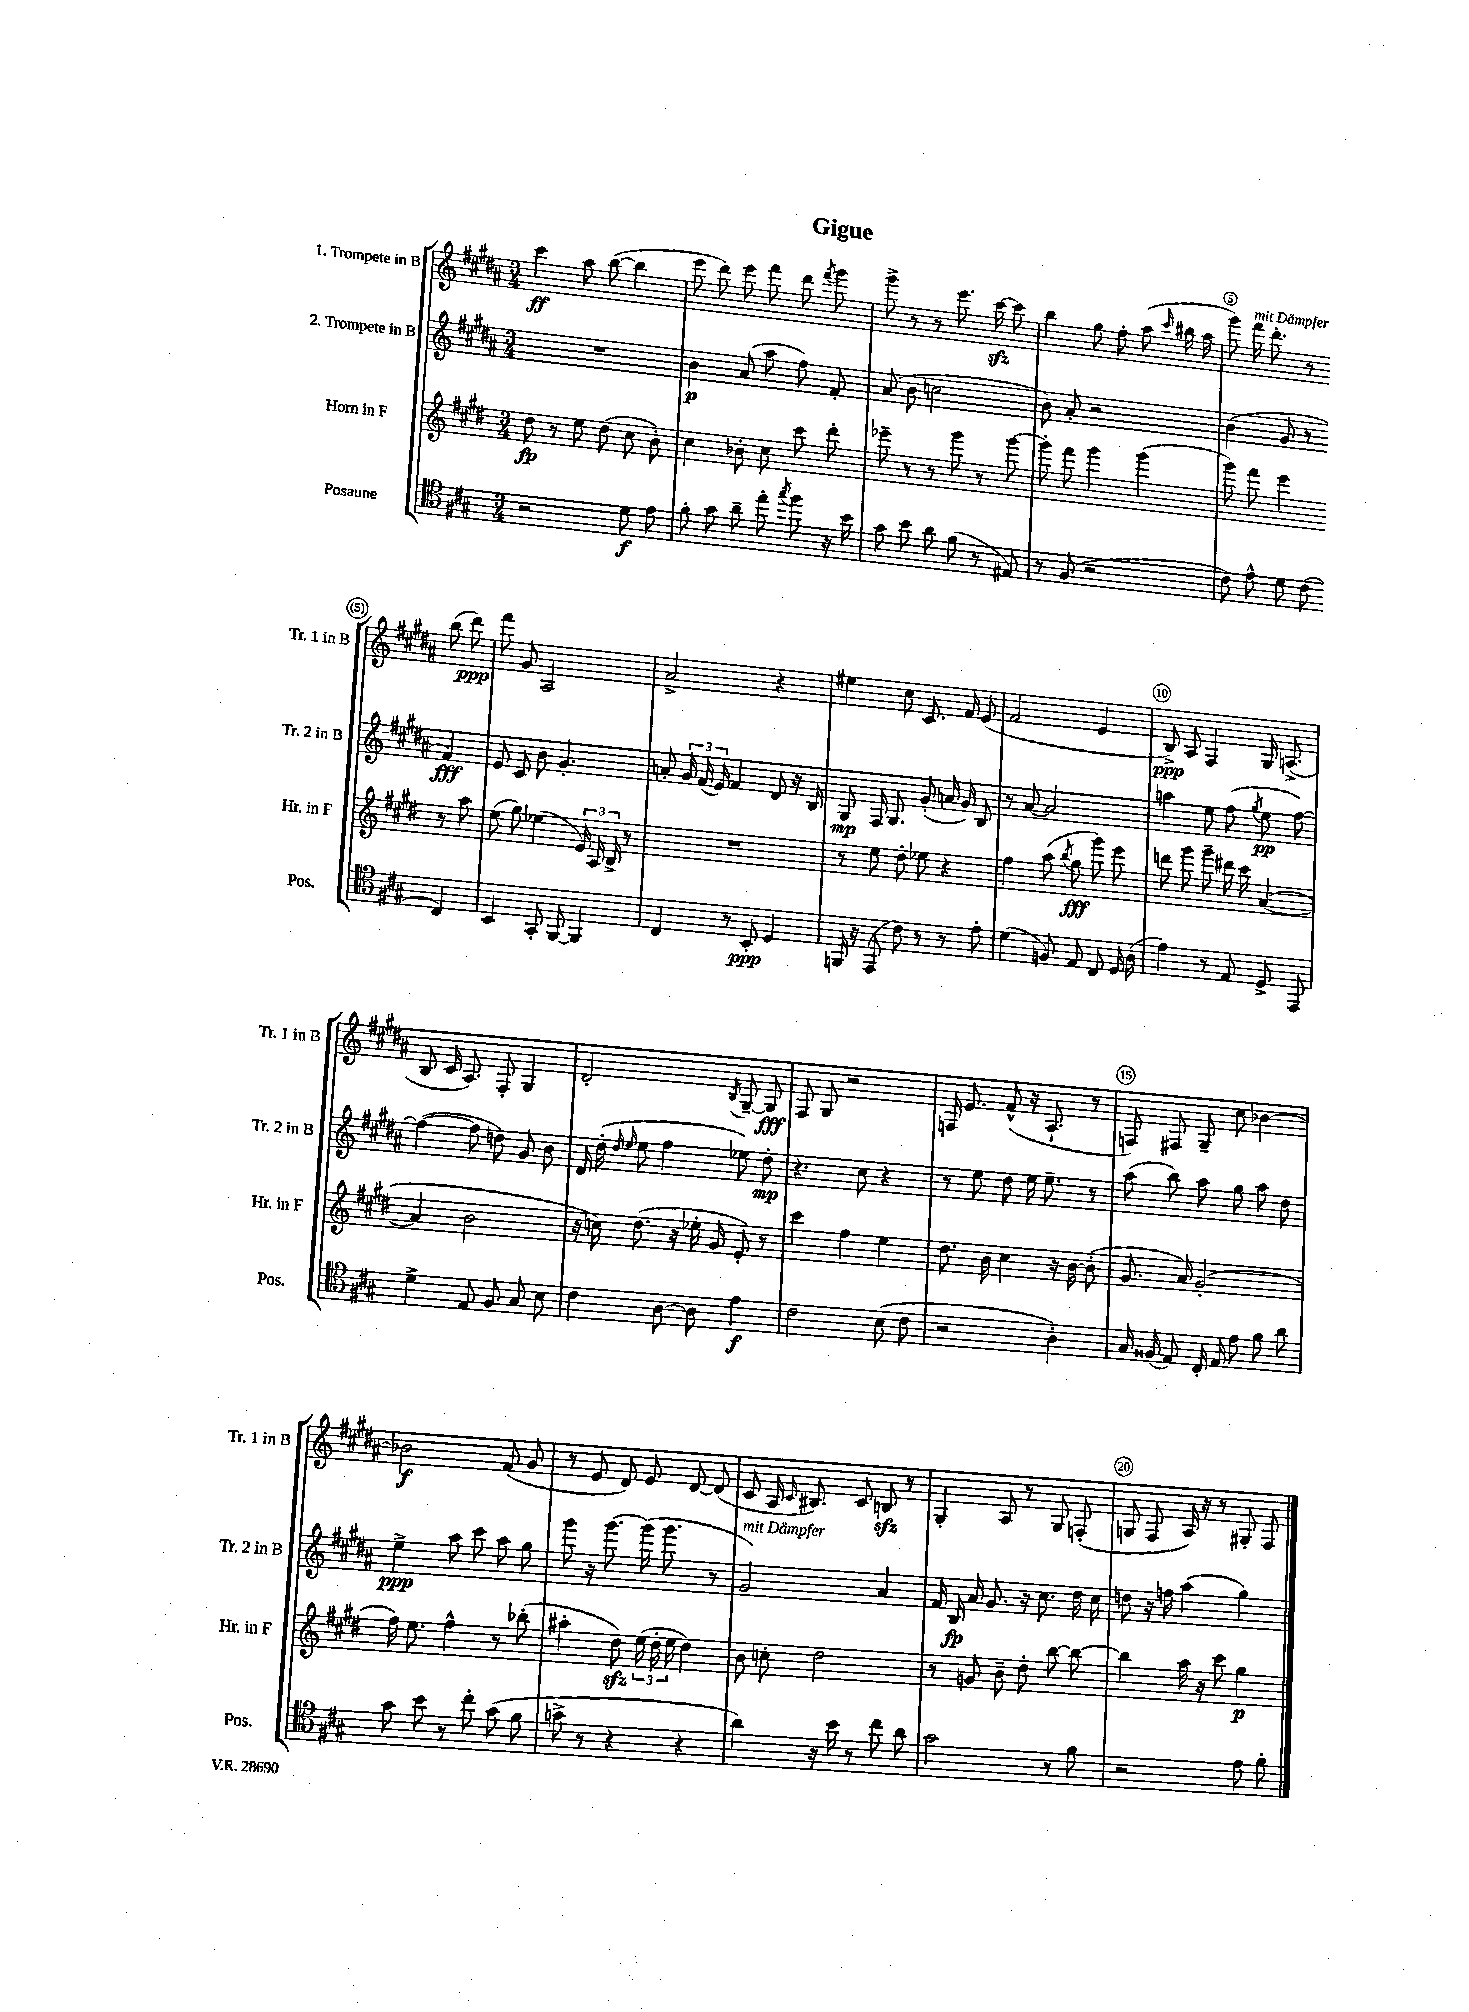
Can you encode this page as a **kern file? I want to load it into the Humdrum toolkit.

**kern	**dynam	**kern	**dynam	**kern	**dynam	**kern	**dynam
*part4	*part4	*part3	*part3	*part2	*part2	*part1	*part1
*staff4	*staff4	*staff3	*staff3	*staff2	*staff2	*staff1	*staff1
*I"Posaune	*	*I"Horn in F	*	*I"2. Trompete in B	*	*I"1. Trompete in B	*
*I'Pos.	*	*I'Hr. in F	*	*I'Tr. 2 in B	*	*I'Tr. 1 in B	*
*clefC4	*	*clefG2	*	*clefG2	*	*clefG2	*
*k[f#c#g#]	*	*k[f#c#g#d#]	*	*k[f#c#g#d#a#]	*	*k[f#c#g#d#a#]	*
*M3/4	*	*M3/4	*	*M3/4	*	*M3/4	*
=1	=1	=1	=1	=1	=1	=1	=1
2r	.	8dd#\	fp	2.r	.	4ccc#\	ff
.	.	8r	.	.	.	.	.
.	.	8ee\	.	.	.	8aa#\	.
.	.	(8dd#\	.	.	.	([8bb\	.
8d\	f	8cc#\	.	.	.	4bb\]	.
8e\	.	8b'\)	.	.	.	.	.
=2	=2	=2	=2	=2	=2	=2	=2
8f#'\	.	4cc#\	.	4b\	p	8eee\	.
8g#\	.	.	.	.	.	8ddd#\)	.
8a~\	.	8b-X'\	.	(8a#/	.	8eee\	.
8ee'\	.	8cc#\	.	8aa#\	.	8fff#\	.
8qgg#/	.	.	.	.	.	.	.
8ff#\	.	8ccc#\	.	8ff#\)	.	8ddd#\	.
.	.	.	.	.	.	8qfff#/	.
16r	.	8ddd#'\	.	8f#'/	.	8ggg#\	.
16b\	.	.	.	.	.	.	.
=3	=3	=3	=3	=3	=3	=3	=3
8g#\	.	8eee-X~\	.	(8a#/	.	8ggg#^\	.
8b\	.	8r	.	8b\	.	8r	.
8a\	.	8r	.	2ccn\	.	8r	.
(8f#\	.	8ggg#\	.	.	.	8.eee\	.
8r	.	8r	.	.	.	.	.
.	.	.	.	.	.	[16ccc#zz\	.
8E#X/)	.	[8ggg#\	.	.	.	8ccc#\]	.
=4	=4	=4	=4	=4	=4	=4	=4
8r	.	8ggg#'\]	.	8b\)	.	4bb\	.
(8F#/	.	8fff#\	.	8a#'/	.	.	.
2r	.	4ggg#\	.	2r	.	8gg#\	.
.	.	.	.	.	.	8ff#'\	.
.	.	(4ggg#\	.	.	.	(8aa#\	.
.	.	.	.	.	.	16qqccc#/	.
.	.	.	.	.	.	16bb#X\	.
.	.	.	.	.	.	16aa#\	.
=5	=5	=5	=5	=5	=5	=5	=5
8c#\)	.	8ggg#\)	.	(4b\	.	8ggg#\)	.
!	!	!	!	!	!	!LO:TX:a:i:t=mit Dämpfer	!
8e^^\	.	8fff#\	.	.	.	16fff#\	.
.	.	.	.	.	.	8.ddd#'\	.
8d\	.	4eee\	.	8g#/	.	.	.
(8c#\	.	.	.	8r	.	8r	.
4C#/)	.	8r	.	4f#/)	fff	(8bb\	.
.	.	8aa\	.	.	.	8ddd#\)	ppp
!!LO:LB:g=z
=6	=6	=6	=6	=6	=6	=6	=6
4BB/	.	(8ee\	.	8e/	.	8fff#\	.
.	.	8gg#\)	.	8c#/	.	8g#/	.
8GG#'/	.	(4ee-X\	.	8b\	.	2A#/	.
[8FF#/	.	.	.	4.g#'/	.	.	.
4FF#/]	.	24e/)	.	.	.	.	.
.	.	24A/	.	.	.	.	.
.	.	24B^/	.	.	.	.	.
.	.	8r	.	.	.	.	.
=7	=7	=7	=7	=7	=7	=7	=7
4C#/	.	2.r	.	8an'/	.	2a#^/	.
.	.	.	.	24g#/	.	.	.
.	.	.	.	(24f#/	.	.	.
.	.	.	.	24e/)	.	.	.
8r	.	.	.	4f#/	.	.	.
8BB'/	ppp	.	.	.	.	.	.
4D/	.	.	.	8d#/	.	4r	.
.	.	.	.	16r	.	.	.
.	.	.	.	16B/	.	.	.
=8	=8	=8	=8	=8	=8	=8	=8
16FFn/	.	8r	.	8G#/	mp	4ee#X\	.
16r	.	.	.	.	.	.	.
(8EE/	.	8ee\	.	16F#/	.	.	.
.	.	.	.	8.G#/	.	.	.
8c#\)	.	8dd#'\	.	.	.	8cc#\	.
8r	.	8ee-X\	.	(8g#'/	.	8.c#/	.
8r	.	4r	.	16an/	.	.	.
.	.	.	.	16g#/)	.	16f#/	.
8e'\	.	.	.	8B/	.	(8e/	.
=9	=9	=9	=9	=9	=9	=9	=9
(4d\	.	4ff#\	.	8r	.	2f#/	.
.	.	.	.	[8a#/	.	.	.
8Fn/)	.	(8aa\	.	2a#/]	.	.	.
.	.	8qbb/	.	.	.	.	.
8E/	.	8gg#\	fff	.	.	.	.
8C#/	.	8ggg#\)	.	.	.	4e/	.
16D/	.	8eee\	.	.	.	.	.
(16A\	.	.	.	.	.	.	.
=10	=10	=10	=10	=10	=10	=10	=10
4e\)	.	8dddn\	.	4aan\	.	8B^/)	ppp
.	.	8ggg#\	.	.	.	8A#/	.
8r	.	8ggg#~\	.	8ee\	.	4F#/	.
8E/	.	16ddd#X\	.	(8ff#\	.	.	.
.	.	16ccc#\	.	.	.	.	.
.	.	.	.	8qgg#/	.	.	.
8D^/	.	([4a/	.	8ee\	pp	16G#/	.
.	.	.	.	.	.	(8.An^/	.
8EE/	.	.	.	[8ff#\)	.	.	.
!!LO:LB:g=z
=11	=11	=11	=11	=11	=11	=11	=11
4d^\	.	4a/]	.	(4ff#\_	.	8B/	.
.	.	.	.	.	.	16c#/	.
.	.	.	.	.	.	8.A#/)	.
8E/	.	2b\	.	8ff#\]	.	.	.
8F#/	.	.	.	8ddn\)	.	8F#'/	.
8G#/	.	.	.	8g#/	.	4G#/	.
8B\	.	.	.	8b\	.	.	.
=12	=12	=12	=12	=12	=12	=12	=12
4c#\	.	16r	.	16d#/	.	2d#'/	.
.	.	16ccn\)	.	(16dd#'\	.	.	.
.	.	.	.	16qqdd#/	.	.	.
.	.	.	.	16qqee/	.	.	.
.	.	(8.dd#\	.	8ee\	.	.	.
[8A\	.	.	.	4ff#\	.	.	.
.	.	16r	.	.	.	.	.
8A\]	.	16ee-X'\	.	.	.	.	.
.	.	16g#/	.	.	.	.	.
.	.	.	.	.	.	8qB/	.
4e\	f	8e'/)	.	8ee-X\)	.	[8G#~/	.
.	.	8r	.	8dd#'\	mp	8G#/]	fff
=13	=13	=13	=13	=13	=13	=13	=13
2c#\	.	4ccc#\	.	4.r	.	8F#/	.
.	.	.	.	.	.	8G#/	.
.	.	4ff#\	.	.	.	2r	.
.	.	.	.	8cc#\	.	.	.
(8B\	.	4ee\	.	4r	.	.	.
8c#\	.	.	.	.	.	.	.
=14	=14	=14	=14	=14	=14	=14	=14
2r	.	8.dd#\	.	8r	.	16Fn/	.
.	.	.	.	.	.	8.e/	.
.	.	.	.	8ee\	.	.	.
.	.	16b\	.	.	.	.	.
.	.	4cc#\	.	8dd#\	.	(8f#^^/	.
.	.	.	.	16ee\	.	16r	.
.	.	.	.	8.ee~\	.	8.A#`/	.
4A'\)	.	16r	.	.	.	.	.
.	.	[16b\	.	.	.	.	.
.	.	(8b'\]	.	8r	.	8r	.
=15	=15	=15	=15	=15	=15	=15	=15
16G#/	.	8.g#/	.	(8aa#\	.	8Fn/)	.
(16F##X/	.	.	.	.	.	.	.
8E/)	.	.	.	8bb\)	.	8F#X/	.
.	.	16a/)	.	.	.	.	.
16C#'/	.	(2g#'/	.	8aa#\	.	8G#~/	.
16E/	.	.	.	.	.	.	.
8e\	.	.	.	8gg#\	.	8cc#\	.
8f#\	.	.	.	8aa#\	.	[4b-X\	.
8a\	.	.	.	8dd#\	.	.	.
!!LO:LB:g=z
=16	=16	=16	=16	=16	=16	=16	=16
8g#\	.	16ff#\)	.	4ee^\	ppp	2b-X\]	f
.	.	8.ee\	.	.	.	.	.
8b\	.	.	.	.	.	.	.
8r	.	4ff#^^\	.	8aa#\	.	.	.
8cc#'\	.	.	.	8ccc#\	.	.	.
(8g#\	.	8r	.	8aa#\	.	(8f#/	.
8f#\	.	(8bb-X'\	.	8gg#\	.	8g#/	.
=17	=17	=17	=17	=17	=17	=17	=17
8gn^\	.	4aa#X'\	.	8ggg#\	.	8r	.
8r	.	.	.	16r	.	8e/	.
.	.	.	.	[8.ggg#\	.	.	.
4r	.	8dd#zz\)	.	.	.	8d#/)	.
.	.	(24ee\	.	(16ggg#\]	.	8e/	.
.	.	24dd#'\	.	.	.	.	.
.	.	.	.	8.ggg#\	.	.	.
.	.	24ee\	.	.	.	.	.
4r	.	4dd#\)	.	.	.	[8d#/	.
.	.	.	.	8r	.	(8d#/]	.
=18	=18	=18	=18	=18	=18	=18	=18
!	!	!	!	!LO:TX:a:i:t=mit Dämpfer	!	!	!
4a\)	.	8b\	.	2g#/)	.	8c#/	.
.	.	8ccn'\	.	.	.	16A#/	.
.	.	.	.	.	.	16qqc#/	.
.	.	.	.	.	.	8.B#X/)	.
16r	.	2dd#\	.	.	.	.	.
16b\	.	.	.	.	.	.	.
8r	.	.	.	.	.	8c#/	.
8cc#\	.	.	.	4a#/	.	8Bnzz/	.
8a\	.	.	.	.	.	8r	.
=19	=19	=19	=19	=19	=19	=19	=19
2g#\	.	8r	.	16f#/	.	4G#'/	.
.	.	.	.	16B/	fp	.	.
.	.	8gn/	.	16a#/	.	.	.
.	.	.	.	8.g#/	.	.	.
.	.	8b~\	.	.	.	8A#/	.
.	.	8dd#'\	.	16r	.	8r	.
.	.	.	.	8.cc#\	.	.	.
8r	.	[8bb\	.	.	.	8G#/	.
8f#\	.	8bb\_	.	16dd#\	.	(8Fn'/	.
.	.	.	.	16cc#\	.	.	.
=20	=20	=20	=20	=20	=20	=20	=20
2r	.	4bb\]	.	8ddn\	.	8Gn/	.
.	.	.	.	16r	.	8F#/	.
.	.	.	.	16ffn\	.	.	.
.	.	16aa\	.	(4aa#\	.	16A#/)	.
.	.	16r	.	.	.	16r	.
.	.	8ccc#\	.	.	.	8r	.
8e\	.	4gg#\	p	4gg#\)	.	8G#X'/	.
8f#'\	.	.	.	.	.	8F#/	.
==	==	==	==	==	==	==	==
*-	*-	*-	*-	*-	*-	*-	*-
